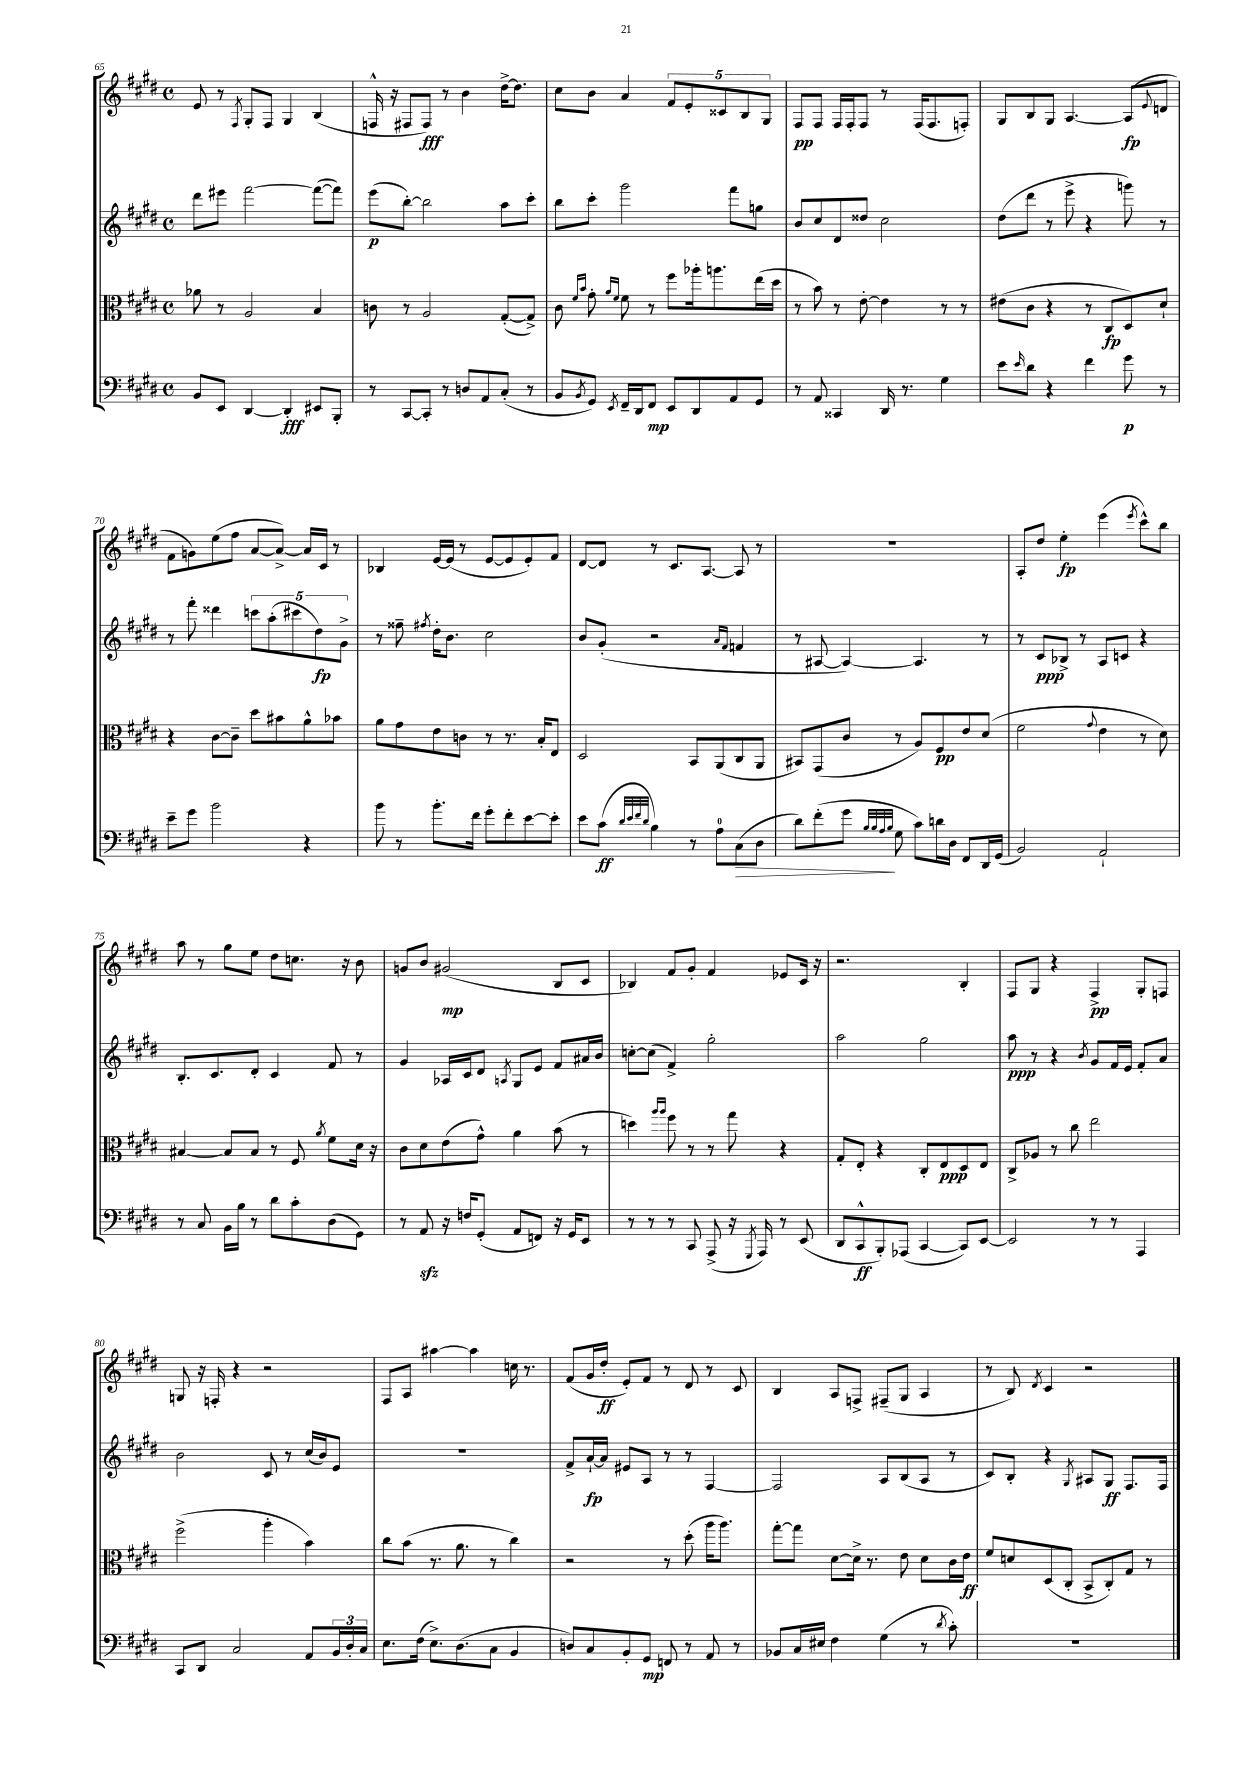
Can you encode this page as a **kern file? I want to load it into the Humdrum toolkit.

**kern	**kern	**kern	**kern
*staff4	*staff3	*staff2	*staff1
*clefF4	*clefC3	*clefG2	*clefG2
*k[f#c#g#d#]	*k[f#c#g#d#]	*k[f#c#g#d#]	*k[f#c#g#d#]
*M4/4	*M4/4	*M4/4	*M4/4
*met(c)	*met(c)	*met(c)	*met(c)
8BB/L	8a-\	8ddd#\L	8e/
8EE/J	8r	8eee#\J	8r
.	.	.	8qF#/
[4DD#/	2A/	[2fff#\	8G#'/L
.	.	.	8F#/J
4DD#'/]	.	.	4G#/
8EE#/L	4B/	(8fff#\_L	(4B/
8BBB'/J	.	8fff#\]J)	.
=	=	=	=
8r	8c\	(8eee\L	16F^^/
.	.	.	16r
[8CC#/L	8r	[8bb'\J)	8F#/L
8CC#'/]J	2A/	2bb\]	8F#/J)
8r	.	.	8r
8D/L	.	.	4b\
8AA/	.	.	.
(8C#'/J	([8G#'/L	8aa\L	[16dd#^\LK
.	.	.	8.dd#\]J
8r	8G#^/]J)	8ccc#'\J	.
=	=	=	=
8BB/L	8c#\	8bb\L	8cc#\L
.	16qqf#/LL	.	.
8qBB/	16qqb/JJ	.	.
8GG#/J)	8g#'\	8ccc#'\J	8b\J
.	16qqa/LL	.	.
8qEE/	16qqf#/JJ	.	.
16FF#~/LL	8f#\	2ggg#\	4a/
16DD#/J	.	.	.
8FF#/J	8r	.	.
8EE/L	8ff#\L	.	10f#/L
.	.	.	10e'/
8DD#/	16aa-'\k	.	.
.	8.aa\	.	.
.	.	.	10c##/
8AA/	.	8fff#\L	.
.	.	.	10B/
8GG#/J	(16ee\L	8gg\J	.
.	.	.	10G#/J
.	16dd#\JJ	.	.
=	=	=	=
8r	8r	8b/L	8F#/L
8AA/	8b\)	8cc#/	8F#/J
4CC##/	8r	8d#/	16F#/LL
.	.	.	16F#'/J
.	[8e'\	8dd##/J	8F#/J
16DD#/	4e\]	2cc#\	8r
8.r	.	.	.
.	.	.	(16F#/LK
.	.	.	8.F#/
4G#\	8r	.	.
.	8r	.	8F'/J)
=	=	=	=
8e\L	(8e#\L	(8dd#\L	8G#/L
16qqe/	.	.	.
8d#\J	8c#\J	8ddd#\J	8B/
4r	4r	8r	8G#/J
.	.	8eee^\	[4.A/
4f#\	8r	4r	.
.	8C#/L	.	.
8g#\	8D#/)	8ggg\)	(8A/]L
.	.	.	8qqe/
8r	8d#`/J	8r	8d/J
=	=	=	=
8e~\L	4r	8r	8f#\L
8g#\J	.	8fff#'\	8g\)
2b\	[8c#\L	4ddd##\	(8ee\
.	8c#~\]J	.	8ff#\J
.	8dd#\L	10ccc\L	[8a/L
.	.	(10aa'\	.
.	8b#\	.	8a^/_J)
.	.	10ccc#\	.
4r	8a^^\	.	16a/]LL
.	.	10dd#\)	.
.	.	.	16c#/JJ
.	8b-\J	.	8r
.	.	10g#^\J	.
=	=	=	=
8b\	8a\L	8r	4B-/
8r	8g#\	8ff##~\	.
.	.	8qff#/	.
8.b'\L	8e\	16dd#'\LK	[16e/LL
.	.	8.b\J	(16e/]JJ
.	8c\J	.	8r
16f#\Jk	.	.	.
8g#'\L	8r	2cc#\	[8e/L
8f#'\	8.r	.	8e/]
[8e\	.	.	8e'/)
.	16B'/LK	.	.
8e'\]J	8E/J	.	8f#/J
=	=	=	=
8e\L	2D#/	8b/L	[8d#/L
(8c#\J	.	(8g#'/J	8d#/]J
32qqd#/LLL	.	.	.
32qqe/	.	.	.
32qqf#/	.	.	.
32qqd#/JJJ	.	.	.
4B\)	.	2r	8r
.	.	.	8.c#/L
8r	8BB/L	.	.
.	.	.	[8.A/J
8A\L	(8AA/	.	.
.	.	16qqa/LL	.
.	.	16qqf#/JJ	.
(8C#\	8C#/	4f/	8A/]
8D#\J	8AA/J	.	8r
=	=	=	=
8d#\L)	8BB#/L)	8r	1r
(8f#'\	(8GG#/	[8A#/	.
8g#\J	8c#/J	4A#/_)	.
32qqB/LLL	.	.	.
32qqB/	.	.	.
32qqA/	.	.	.
32qqB/JJJ	.	.	.
8G#\	8r	.	.
8c#\L)	8A/L)	4.A#/]	.
16d\L	8F#/	.	.
16D#\JJ	.	.	.
8FF#/L	8e/	.	.
16DD#/L	(8d#/J	8r	.
(16GG#/JJ	.	.	.
=	=	=	=
2BB/)	2f#\	8r	8A'/L
.	.	8c#/L	8dd#/J
.	.	8B-^/J	4ee'\
.	.	8r	.
.	8qqg#/	.	.
2AA`/	4e\	8A/L	(4eee\
.	.	8c/J	.
.	.	.	8qeee/
.	8r	4r	8ccc#^^\L)
.	8d#\)	.	8bb\J
=	=	=	=
8r	[4B#/	8.B'/L	8aa\
8C#/	.	.	8r
.	.	8.c#/	.
16BB\LL	8B#/]L	.	8gg#\L
16B\JJ	.	.	.
8r	8B#/J	8d#'/J	8ee\J
8d#\L	8r	4c#/	8dd#\L
8c#'\	8F#/	.	8.cc\J
.	8qa/	.	.
(8D#\	8f#\L	8f#/	.
.	.	.	16r
8GG#\J)	16d#\Jk	8r	8b\
.	16r	.	.
=	=	=	=
8r	8c#\L	4g#/	8g/L
8AA/	8d#\	.	8b/J
16r	(8e\	16A-/LL	(2g#/
16F/LK	.	16c#/J	.
(8GG#'/J	8g#^^\J)	8d#/J	.
.	.	8qA/	.
8AA/L	4a\	8G#/L	.
8FF/J)	.	8e/J	.
16r	(8b\	8f#/L	8B/L
16GG#/LK	.	.	.
8EE/J	8r	16a#/L	8c#/J
.	.	16b/JJ	.
=	=	=	=
8r	4dd\)	[8cc'\L	4B-/)
8r	.	(8cc\]J	.
.	16qqaa/LL	.	.
.	16qqaa/JJ	.	.
8r	8ff#\	4f#^/)	8f#/L
8CC#/	8r	.	8g#'/J
(8AAA^/	8r	2gg#'\	4f#/
16r	8gg#\	.	.
8qGGG#/	.	.	.
16AAA/)	.	.	.
8r	4r	.	8e-/L
(8EE/	.	.	16c#/Jk
.	.	.	16r
=	=	=	=
8DD#/L	8G#'/L	2aa\	2.r
8CC#^^/	8E'/J	.	.
8BBB'/)	4r	.	.
(8AAA-/J	.	.	.
[4CC#/	8C#'/L	2gg#\	.
.	8E/	.	.
8CC#/]L)	8D#/	.	4B'/
[8EE/J	8E/J	.	.
=	=	=	=
2EE/]	8C#^/L	8aa\	8F#/L
.	8A-/J	8r	8G#/J
.	8r	4r	4r
.	8cc#\	.	.
.	.	8qb/	.
8r	2ee\	8g#/L	4F#^/
8r	.	16f#/L	.
.	.	16e/JJ	.
4AAA/	.	8f#'/L	8G#'/L
.	.	8a/J	8F/J
=	=	=	=
8CC#/L	(2ff#^\	2b\	8G/
8DD#/J	.	.	16r
.	.	.	16F'/
2C#/	.	.	4r
.	4aa'\	8c#/	2r
.	.	8r	.
8AA/L	4b\)	(16cc#/LL	.
.	.	16b/J)	.
24BB/L	.	8e/J	.
24D#'/	.	.	.
24C#/JJ	.	.	.
=	=	=	=
8.E\L	8cc#\L	1r	8F#/L
.	(8b\J	.	8A/J
(16F#\Jk	.	.	.
8.E^\L)	8.r	.	[4aa#\
(8.D#\	8.a\	.	.
.	.	.	4aa#\]
8C#\J	8r	.	.
4BB/	4cc#\)	.	16cc\
.	.	.	8.r
=	=	=	=
8D/L)	2r	8f#^/L	(8f#/L
8C#/	.	[16a`/L	16g#/L
.	.	16a/]JJ	16dd#'/JJ
8BB'/	.	8e#/L	8e'/L)
8GG#/J	.	8A/J	8f#/J
8FF/	8r	8r	8r
8r	(8dd#'\	8r	8d#/
8AA/	16aa\LK	[4F#/	8r
.	8.aa\J)	.	.
8r	.	.	8c#/
=	=	=	=
8BB-/L	[8gg#'\L	2F#/]	4B/
16C#/L	8gg#\]J	.	.
16E#/JJ	.	.	.
4F#\	[8d#\L	.	8A/L
.	16d#^\]Jk	.	8F^/J
.	8.r	.	.
(4G#\	.	8A/L	(8F#~/L
.	8e\	(8B/	8G#/J
8r	8d#\L	8A/J	4A/
8qd#/	.	.	.
8c#'\)	16c#\L	8r	.
.	16e\JJ	.	.
=	=	=	=
1r	8f#/L	8c#/L)	8r
.	8d/	8B'/J	8B/)
.	.	.	8qd#/
.	(8D#/	4r	4c#/
.	8C#'/J	.	.
.	.	8qG#/	.
.	8BB^/L	8A#/L	2r
.	8C#'/)	8G#/J	.
.	8G#/J	8.F#/L	.
.	8r	.	.
.	.	16F#/Jk	.
==	==	==	==
*-	*-	*-	*-
